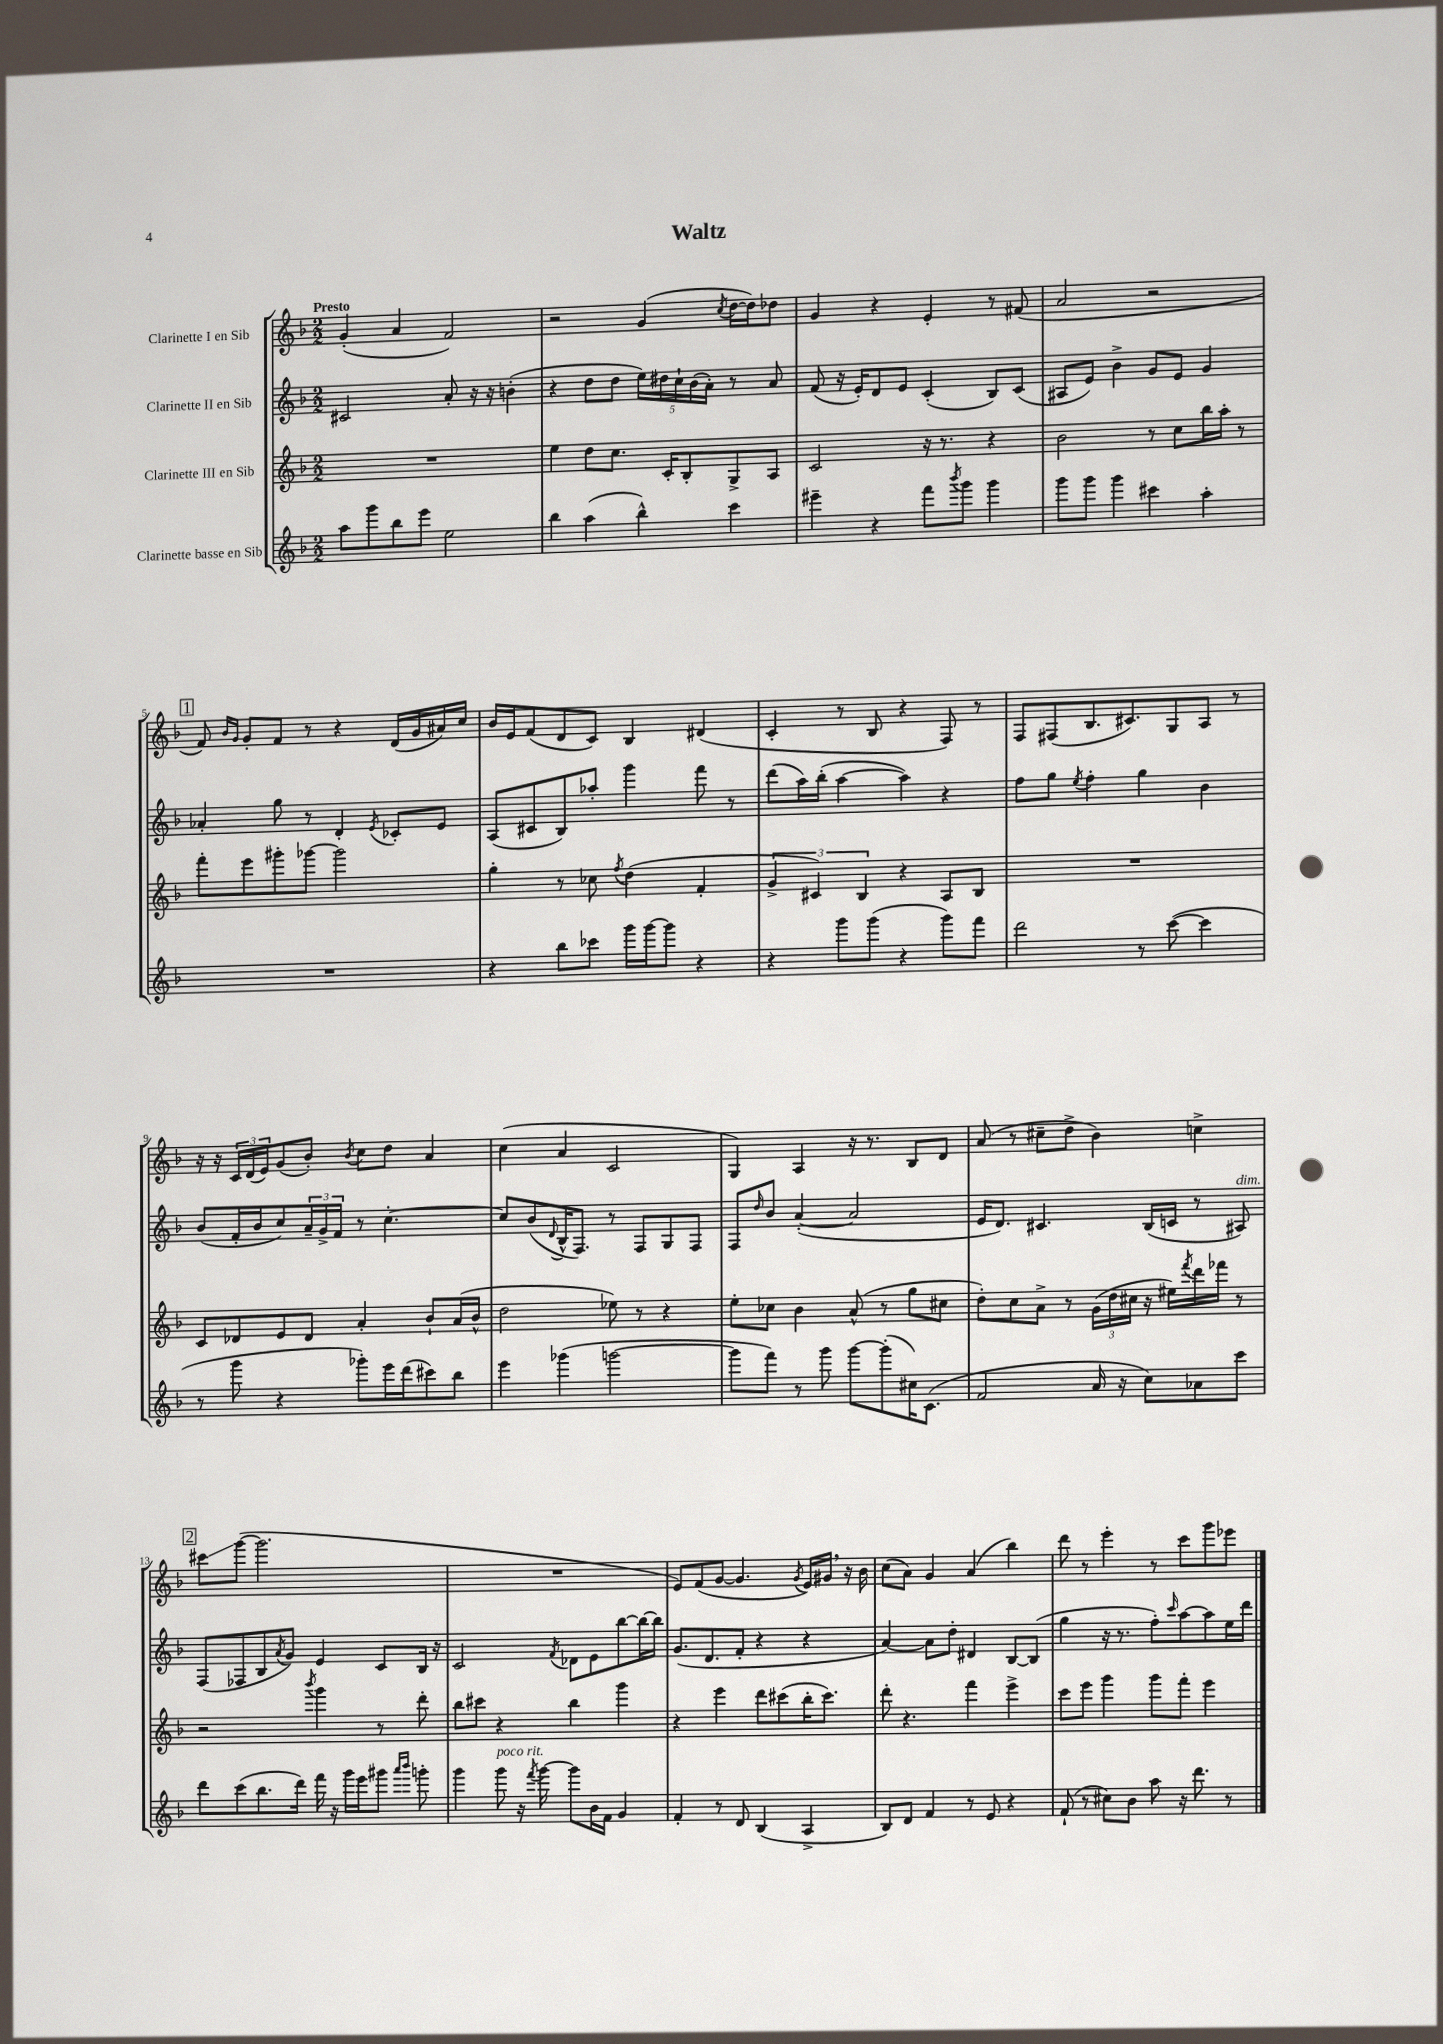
\header { title = "Waltz" }
<<
\new StaffGroup <<
\new Staff = "s0" \with { instrumentName = "Clarinette I en Sib" } {
    \clef treble \key f \major \numericTimeSignature \time 2/2 \tempo "Presto"
    g'4-.( a'4 f'2) |
    r2 g'4( \acciaccatura { c''8 } d''16~ d''16) des''8 |
    g'4 r4 e'4-. r8 fis'8( |
    a'2 r2 |
    \mark \markup { \box "1" } f'8) \grace { bes'16 g'16 } g'8-. f'8 r8 r4 d'16( g'16 ais'16) c''16 |
    bes'16 e'16 f'8( d'8 c'8) bes4 dis'4( |
    c'4-. r8 bes8 r4 f8) r8 |
    f8 fis8( bes8. cis'8.) g8 a8 r8 |
    r16 r16 \tuplet 3/2 { c'16 d'16( e'16) } g'8( bes'8-.) \acciaccatura { bes'8 } c''8 d''8 a'4 |
    c''4( a'4 c'2 |
    g4) a4 r16 r8. bes8 d'8 |
    a'8( r8 cis''8-- d''8-> bes'4) c''4-> |
    \mark \markup { \box "2" } cis'''8\glissando g'''8~( g'''2. |
    R1 |
    e'8) f'8( g'8~ g'4. \acciaccatura { g'8 } e'16) gis'16 \breathe r16 bes'16 |
    c''8( a'8) g'4 a'4( bes''4) |
    d'''8 r8 e'''4-. r8 c'''8 g'''8 ees'''8 \bar "|." |
}
\new Staff = "s1" \with { instrumentName = "Clarinette II en Sib" } {
    \clef treble \key f \major \numericTimeSignature \time 2/2
    cis'2 a'8-. r16 r16 b'4-.( |
    r4 d''8 d''8 \tuplet 5/4 { e''16) dis''16 c''16-! bes'16( a'16-.) } r8 a'8 |
    f'8( r16 e'16-.) d'8 e'8 c'4-.( bes8) c'8( |
    ais8 e'8) bes'4-> g'8 e'8 g'4 |
    \mark \markup { \box "1" } aes'4-. g''8 r8 d'4-. \acciaccatura { e'8 } ces'8-. e'8 |
    a8( cis'8 bes8) aes''8-. g'''4 f'''8 r8 |
    d'''8( a''16) bes''16-.( a''4~ a''4) r4 |
    f''8 g''8 \acciaccatura { e''8 } f''4-. g''4 bes'4 |
    bes'8( f'16-. bes'16 c''8) \tuplet 3/2 { a'16-- g'16-> f'16 } r8 c''4.~-. |
    c''8 bes'8( \appoggiatura { d'8 } bes16-^ f8.) r8 f8 g8 f8 |
    f8 \grace { d''16 } bes'8 a'4~-.( a'2 |
    e'16 d'8.) cis'4. bes16( c'16 r8 ais8^\markup { \italic "dim." }) |
    \mark \markup { \box "2" } f8( fes8 bes8 \acciaccatura { a'8 } g'8) e'4 c'8 bes16 r16 |
    c'2 \acciaccatura { f'8 } des'8 e'8 bes''8~ bes''16~ bes''16 |
    g'8.( d'8. f'8-. r4 r4 |
    a'4~) a'8 d''8-. dis'4 bes8~ bes8( |
    g''4 r16 r8. f''8-.) \grace { c'''16 } a''8~ a''8 e''16 d'''16 \bar "|." |
}
\new Staff = "s2" \with { instrumentName = "Clarinette III en Sib" } {
    \clef treble \key f \major \numericTimeSignature \time 2/2
    R1 |
    e''4 d''8 c''8. c'16-. bes8-. g8-> a8 |
    c'2 r16 r8. r4 |
    bes'2 r8 c''8 bes''16 a''16-. r8 |
    \mark \markup { \box "1" } f'''8-. e'''8 gis'''8-. ges'''8~ ges'''2 |
    g''4-. r8 ces''8 \acciaccatura { f''8 } d''4( f'4-. |
    \tuplet 3/2 { g'4-> cis'4) bes4 } r4 a8 bes8 |
    R1 |
    c'8 des'8 e'8 des'8 a'4-. bes'8-! a'16( bes'16-^ |
    d''2 ees''8) r8 r4 |
    e''8-. ces''8 bes'4 a'8-^( r8 g''8 cis''8 |
    d''8-.) c''8 a'8-> r8 \tuplet 3/2 { g'16( d''16 cis''16 } r16 eis''16) \acciaccatura { f'''8 } d'''16 fes'''16 r8 |
    \mark \markup { \box "2" } r2 \acciaccatura { bes'''8 } g'''4 r8 d'''8-. |
    bes''8 cis'''8 r4 bes''4 g'''4 |
    r4 e'''4 d'''8 cis'''8( bes''16-. cis'''8.) |
    d'''8-. r4. f'''4 e'''4-> |
    c'''8 e'''8 g'''4 g'''8 f'''8-. e'''4 \bar "|." |
}
\new Staff = "s3" \with { instrumentName = "Clarinette basse en Sib" } {
    \clef treble \key f \major \numericTimeSignature \time 2/2
    a''8 g'''8 bes''8 e'''8 e''2 |
    bes''4 a''4( bes''4-^) c'''4 |
    eis'''4-- r4 f'''8 \acciaccatura { bes'''8 } g'''8 g'''4 |
    g'''8 g'''8 g'''4 cis'''4 a''4-. |
    \mark \markup { \box "1" } R1 |
    r4 bes''8 ces'''8 g'''16 g'''16~ g'''8 r4 |
    r4 g'''8 g'''8( r4 g'''8) f'''8 |
    d'''2 r8 c'''8~( c'''4 |
    r8 g'''8 r4 ges'''8-.) e'''16 d'''16( cis'''8) bes''8 |
    e'''4 ges'''4( g'''2~ |
    g'''8 f'''8) r8 g'''8 g'''8~ g'''8-.( cis''16) c'8.( |
    f'2 a'16 r16 c''8) aes'8 c'''8 |
    \mark \markup { \box "2" } d'''8 c'''8( bes''8. d'''16) f'''16 r16 g'''16 e'''16 gis'''8 \grace { a'''16 bes'''16 } g'''8-. |
    g'''4 g'''8^\markup { \italic "poco rit." } r16 \acciaccatura { f'''8 } g'''16~ g'''8 bes'16 f'16 g'4 |
    f'4-. r8 d'8 bes4( a4-> |
    bes8) d'8 f'4 r8 e'8 r4 |
    f'8-!( r8 cis''8) bes'8 a''8 r16 d'''8. r8 \bar "|." |
}
>>
>>
